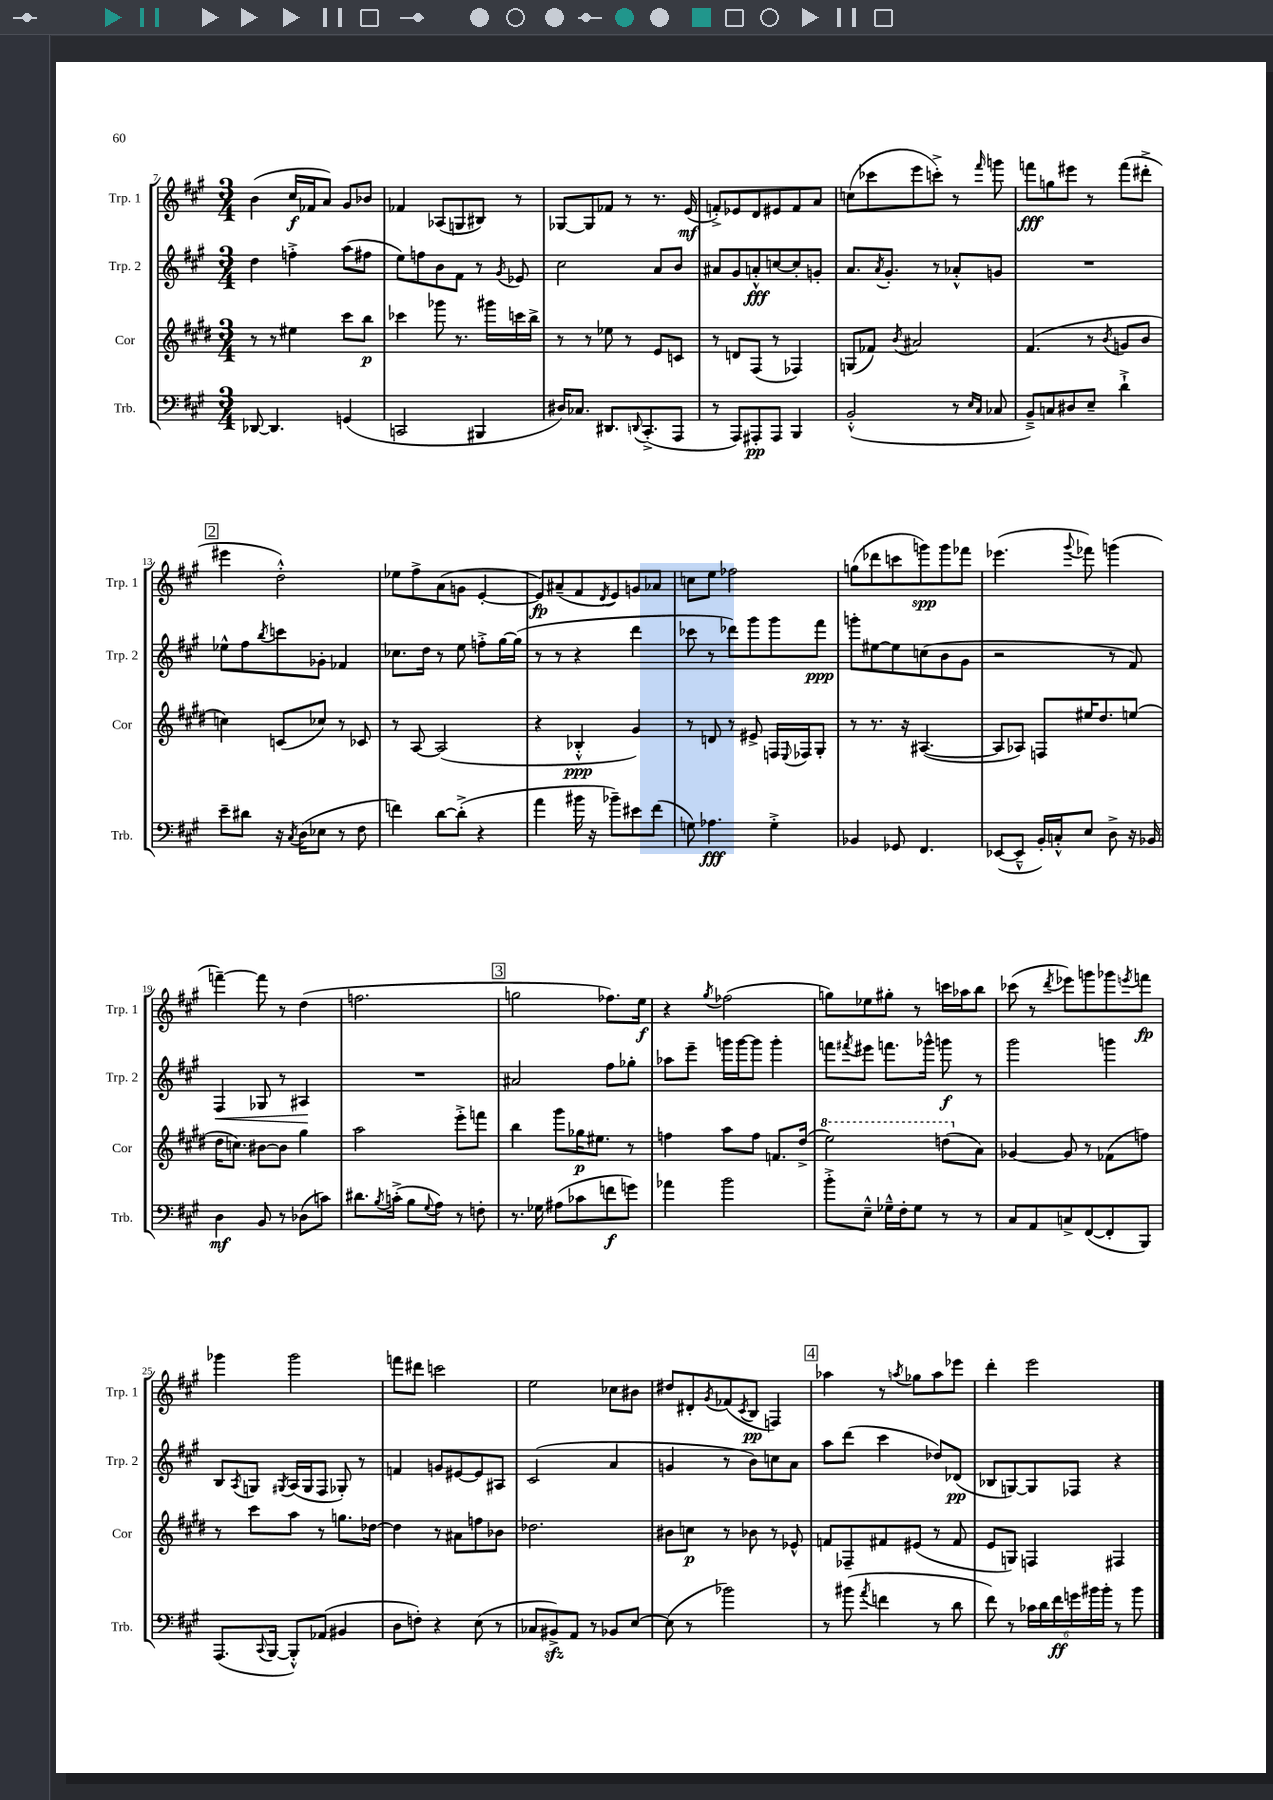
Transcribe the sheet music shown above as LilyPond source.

<<
\new StaffGroup <<
\new Staff = "s0" \with { instrumentName = "Trp. 1" shortInstrumentName = "Trp. 1" } {
    \clef treble \key a \major \numericTimeSignature \time 3/4
    b'4( cis''16\f fes'16 a'8) gis'8 bes'8 |
    fes'4 aes8( g8 bis8) r8 |
    ges8~ ges8 fes'8 r8 r8. e'16\mf( |
    f'8-.->) ees'8 d'8 eis'8 f'8 a'8 |
    c''8( ces'''8 e'''8 c'''8-.->) r8 \grace { fis'''16 } g'''8 |
    f'''8\fff g''8 eis'''8 r8 f'''8( dis'''8-.-> |
    \mark \markup { \box "2" } eis'''4 d''2-.-^) |
    ees''8 fis''8-> a'8( g'8 e'4~-. |
    e'8\fp) ais'8--( fis'8 \acciaccatura { d'8 } e'8) g'8 aes'8 |
    c''8 e''8 fes''2 |
    g''8( des'''8 c'''8 g'''8\spp) g'''8 fes'''8 |
    ees'''4.( \appoggiatura { gis'''8 } fes'''8) g'''4( |
    f'''4~--) f'''8 r8 d''4( |
    f''2. |
    \mark \markup { \box "3" } g''2 fes''8.) e''16\f |
    r4 \acciaccatura { gis''8 } fes''2( |
    g''8) ees''8 gis''8-. r8 c'''16 aes''16 b''8 |
    ces'''8( r8 \acciaccatura { d'''8 } ees'''8) g'''8 ges'''8 \acciaccatura { e'''8 } f'''8\fp |
    ges'''4 ges'''2 |
    f'''8 dis'''8 c'''2 |
    e''2 ces''8 bis'8 |
    dis''8 dis'8-. \acciaccatura { gis'8 } fes'8( \acciaccatura { cis'8 } b8\pp f4) |
    \mark \markup { \box "4" } aes''4 r8 \acciaccatura { a''8 } ges''8 a''8 ees'''8 |
    d'''4-. e'''2 \bar "|." |
}
\new Staff = "s1" \with { instrumentName = "Trp. 2" shortInstrumentName = "Trp. 2" } {
    \clef treble \key a \major \numericTimeSignature \time 3/4
    d''4 f''4-.-> a''8( fis''8 |
    e''8) f''8 b'8 fis'8 r8 \acciaccatura { gis'8 } ees'8 |
    cis''2 a'8 b'8 |
    ais'8 gis'8 a'8-.-^\fff c''8~ c''8-. g'8-. |
    a'8. \acciaccatura { a'8 } gis'8.-. r8 aes'8-.-^ g'8 |
    R2. |
    \mark \markup { \box "2" } ees''8-^ fis''8 \acciaccatura { b''8 } c'''8 ges'8-. fes'4 |
    ces''8. d''16 r8 e''8 f''8-.-> gis''16~ gis''16( |
    r8 r8 r4 d'''4 |
    ces'''8 r8 des'''8) gis'''8 gis'''8 fis'''8\ppp |
    g'''8-. eis''8~ eis''8 c''8( b'8 gis'8 |
    r2 r8 fis'8) |
    fis4\< ges8 r8 ais4\! |
    R2. |
    \mark \markup { \box "3" } ais'2 fis''8 ges''8-. |
    aes''8 e'''8-- g'''16 g'''16~ g'''8 g'''4-. |
    f'''8 \acciaccatura { fis'''8 } eis'''8 f'''8. ges'''16-^ g'''8\f r8 |
    gis'''2 g'''4 |
    b8 \acciaccatura { a8 } g8 \acciaccatura { gis8 } a16( gis16 fis8 ges8-.) r8 |
    f'4 g'8 eis'8~ eis'8 ais8 |
    cis'2( a'4 |
    g'4 r8 b'8) c''8 a'8 |
    \mark \markup { \box "4" } a''8 d'''8( cis'''4 des''8) des'8\pp( |
    bes8 g8~) g8 fes8 r4 \bar "|." |
}
\new Staff = "s2" \with { instrumentName = "Cor" shortInstrumentName = "Cor" } {
    \clef treble \key e \major \numericTimeSignature \time 3/4
    r8 r8 eis''4 cis'''8 b''8\p |
    ces'''4 ges'''8 r8. gis'''16 c'''16 b''16-> |
    r8 r8 ees''8 r8 e'8 c'8 |
    r8 d'8 fis8( r8 fes4) |
    g8( fes'8) \acciaccatura { b'8 } ais'2 |
    fis'4.( r8 \acciaccatura { b'8 } g'8 b'8 |
    \mark \markup { \box "2" } c''4) c'8( ces''8) r8 ces'8 |
    r8 a8~ a2( |
    r4 bes4-.-^\ppp gis'4) |
    r8 d'8 r8 eis'8-> f16 \appoggiatura { e8 } fes16 gis8-. |
    r8 r8. r16 ais4.~( |
    ais8 aes8) f8 eis''16 dis''8. e''8( |
    dis''16 c''8.) bis'8~ bis'8 gis''4 |
    a''2 e'''8-.-> f'''8 |
    \mark \markup { \box "3" } b''4 gis'''8 ges''16\p eis''8. r8 |
    f''4 a''8 f''8 f'8. dis''16->( |
    \ottava #1 e'''2) d'''8( \ottava #0 a'8) |
    ges'4~ ges'8 r8 fes'8( f''8) |
    r8 cis'''8 a''8 r8 g''8. des''16~ |
    des''4 r8 ais'8 f''8 bes'8 |
    des''2. |
    bis'8 c''8\p r8 bes'8 r8 ees'8-^ |
    \mark \markup { \box "4" } f'8 fes8-- fis'8 eis'8( r8 fis'8 |
    e'8 g8) f4 fis4 \bar "|." |
}
\new Staff = "s3" \with { instrumentName = "Trb." shortInstrumentName = "Trb." } {
    \clef bass \key a \major \numericTimeSignature \time 3/4
    des,8~ des,4. g,4( |
    c,2 bis,,4 |
    dis16) ces8. dis,8. \appoggiatura { d,8 } cis,8.-.->( a,,8 |
    r8 a,,8) ais,,8-.\pp ais,,8 b,,4 |
    b,2-.-^( r8 \grace { e16 cis16 } ces8 |
    b,8--->) c8 dis8 e8-- d'4-!-> |
    \mark \markup { \box "2" } e'8-- dis'8 r16 \acciaccatura { cis8 } d16( ees8 r8 fis8 |
    f'4) d'8~ d'8-.->( r4 |
    a'4 bis'16 r16 bes'8--) eis'8 fis'8( |
    g8) aes4.\fff g4-.-> |
    bes,4 ges,8 fis,4. |
    ees,8~( ees,8---^ b,16-.) c16-.-^ e8 d8-> r16 bes,16 |
    d4\mf b,8 r8 des8( c'8) |
    dis'8. \acciaccatura { b8 } c'16-.->( b8 \appoggiatura { gis8 } a8) r8 f8-. |
    \mark \markup { \box "3" } r8. ges16 ais8( ces'8 f'8\f g'8) |
    aes'4 b'2 |
    b'8-.-> e8---^ ges16---^ fis16-. ges8 r8 r8 |
    cis8 a,8 c8-> fis,8~( fis,8-. b,,8) |
    a,,8.( \appoggiatura { cis,8 } b,,16~ b,,8-.-^) aes,8( bis,4 |
    d8 f8-.) r4 e8( r8 |
    ces8 bis,8->\sfz) a,8 r8 bes,8 e8~ |
    e8( r8 bes'2) |
    \mark \markup { \box "4" } r8 bis'8( \acciaccatura { a'8 } f'4 r8 d'8 |
    fis'8) r8 \tuplet 6/4 { ces'16 d'16 fis'16\ff g'16 bis'16 bis'16-. } r8 bis'8 \bar "|." |
}
>>
>>
\layout { \context { \Score currentBarNumber = #7 } }
